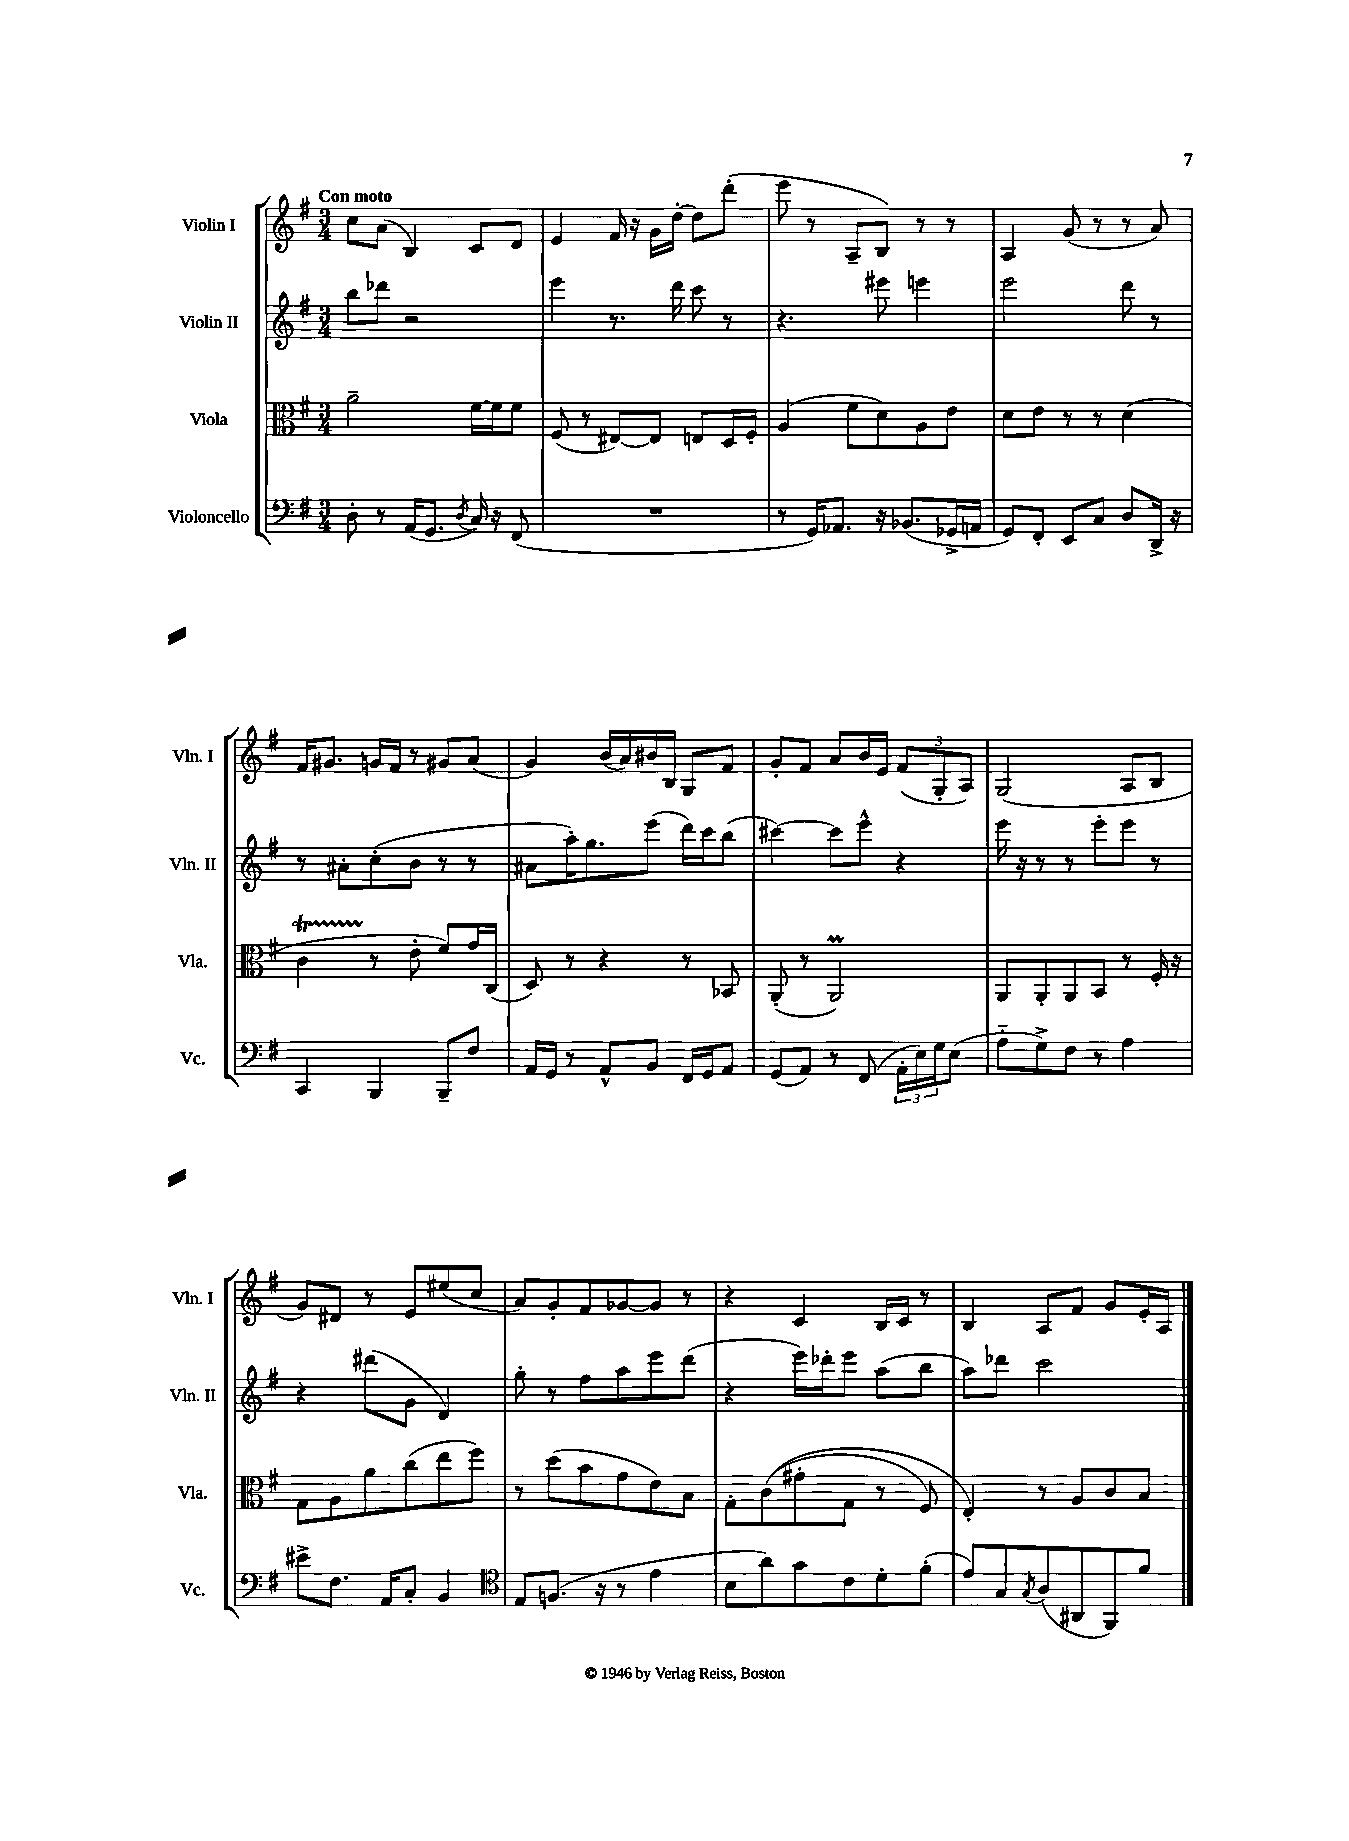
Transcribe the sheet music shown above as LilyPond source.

<<
\new StaffGroup <<
\new Staff = "s0" \with { instrumentName = "Violin I" shortInstrumentName = "Vln. I" } {
    \clef treble \key g \major \numericTimeSignature \time 3/4 \tempo "Con moto"
    c''8 a'8( b4) c'8 d'8 |
    e'4 fis'16 r16 g'16 d''16~-. d''8 d'''8-.( |
    e'''8 r8 a8-- b8) r8 r8 |
    a4 g'8( r8 r8 a'8) |
    fis'16 gis'8. g'16 fis'16 r8 gis'8 a'8( |
    g'4) b'16( a'16) bis'16 b16 g8 fis'8 |
    g'8-. fis'8 a'8 b'16 e'16 \tuplet 3/2 { fis'8( g8-. a8) } |
    g2( a8 b8 |
    g'8) dis'8 r8 e'8 eis''8( c''8 |
    a'8) g'8-. fis'8 ges'8~ ges'8 r8 |
    r4 c'4 b16 c'16 r8 |
    b4 a8 fis'8 g'8 e'16-. a16 \bar "|." |
}
\new Staff = "s1" \with { instrumentName = "Violin II" shortInstrumentName = "Vln. II" } {
    \clef treble \key g \major \numericTimeSignature \time 3/4
    b''8 des'''8 r2 |
    e'''4 r8. d'''16 c'''8 r8 |
    r4. eis'''8 e'''4 |
    e'''2 d'''8 r8 |
    r8 ais'8-. c''8-.( b'8 r8 r8 |
    ais'8 a''16-.) g''8. e'''8( d'''16) c'''16 b''8( |
    cis'''4~) cis'''8 e'''8-^ r4 |
    e'''16 r16 r8 r8 e'''8-. e'''8 r8 |
    r4 dis'''8( g'8 d'4) |
    g''8-. r8 fis''8 a''8 e'''8 d'''8( |
    r4 e'''16) des'''16-. e'''8 a''8( b''8 |
    a''8) des'''8 c'''2 \bar "|." |
}
\new Staff = "s2" \with { instrumentName = "Viola" shortInstrumentName = "Vla." } {
    \clef alto \key g \major \numericTimeSignature \time 3/4
    a'2-- fis'16~ fis'16 fis'8 |
    fis8( r8 eis8~) eis8 e8 d16 fis16-. |
    a4( fis'8 d'8) a8 e'8 |
    d'8 e'8 r8 r8 d'4( |
    c'4\startTrillSpan r8\stopTrillSpan e'8-. fis'8) g'16 c16( |
    d8) r8 r4 r8 bes,8 |
    a,8-.( r8 a,2\prall) |
    a,8 a,8-. a,8 b,8 r8 fis16-. r16 |
    g8 a8 a'8 c''8( e''8 fis''8) |
    r8 d''8( b'8 g'8 e'8) b8 |
    g8-. c'8(\( gis'8-. g8 r8 fis8) |
    e4-.\) r8 a8 c'8 b8 \bar "|." |
}
\new Staff = "s3" \with { instrumentName = "Violoncello" shortInstrumentName = "Vc." } {
    \clef bass \key g \major \numericTimeSignature \time 3/4
    d8-. r8 a,16( g,8. \acciaccatura { d8 } c16) r16 fis,8( |
    R2. |
    r8 g,16) aes,8. r16 bes,8.( ges,16-> a,16 |
    g,8) fis,8-. e,8 c8 d8 d,16-> r16 |
    c,4 b,,4 b,,8-- fis8 |
    a,16 g,16 r8 a,8-^ b,8 fis,16 g,16 a,8 |
    g,8( a,8) r8 fis,8( \tuplet 3/2 { a,16-. e16) g16 } e8( |
    a8-_ g8->) fis8 r8 a4 |
    eis'8-> fis8. a,16 c8-. b,4 |
    \clef tenor e8 f8.( r16 r8 e'4 |
    b8 a'8) g'8 c'8 d'8-. fis'8-.( |
    e'8) g8 \acciaccatura { g8 } a8( ais,8 fis,8) fis'8 \bar "|." |
}
>>
>>
\layout { \context { \Score \remove "Bar_number_engraver" } }
